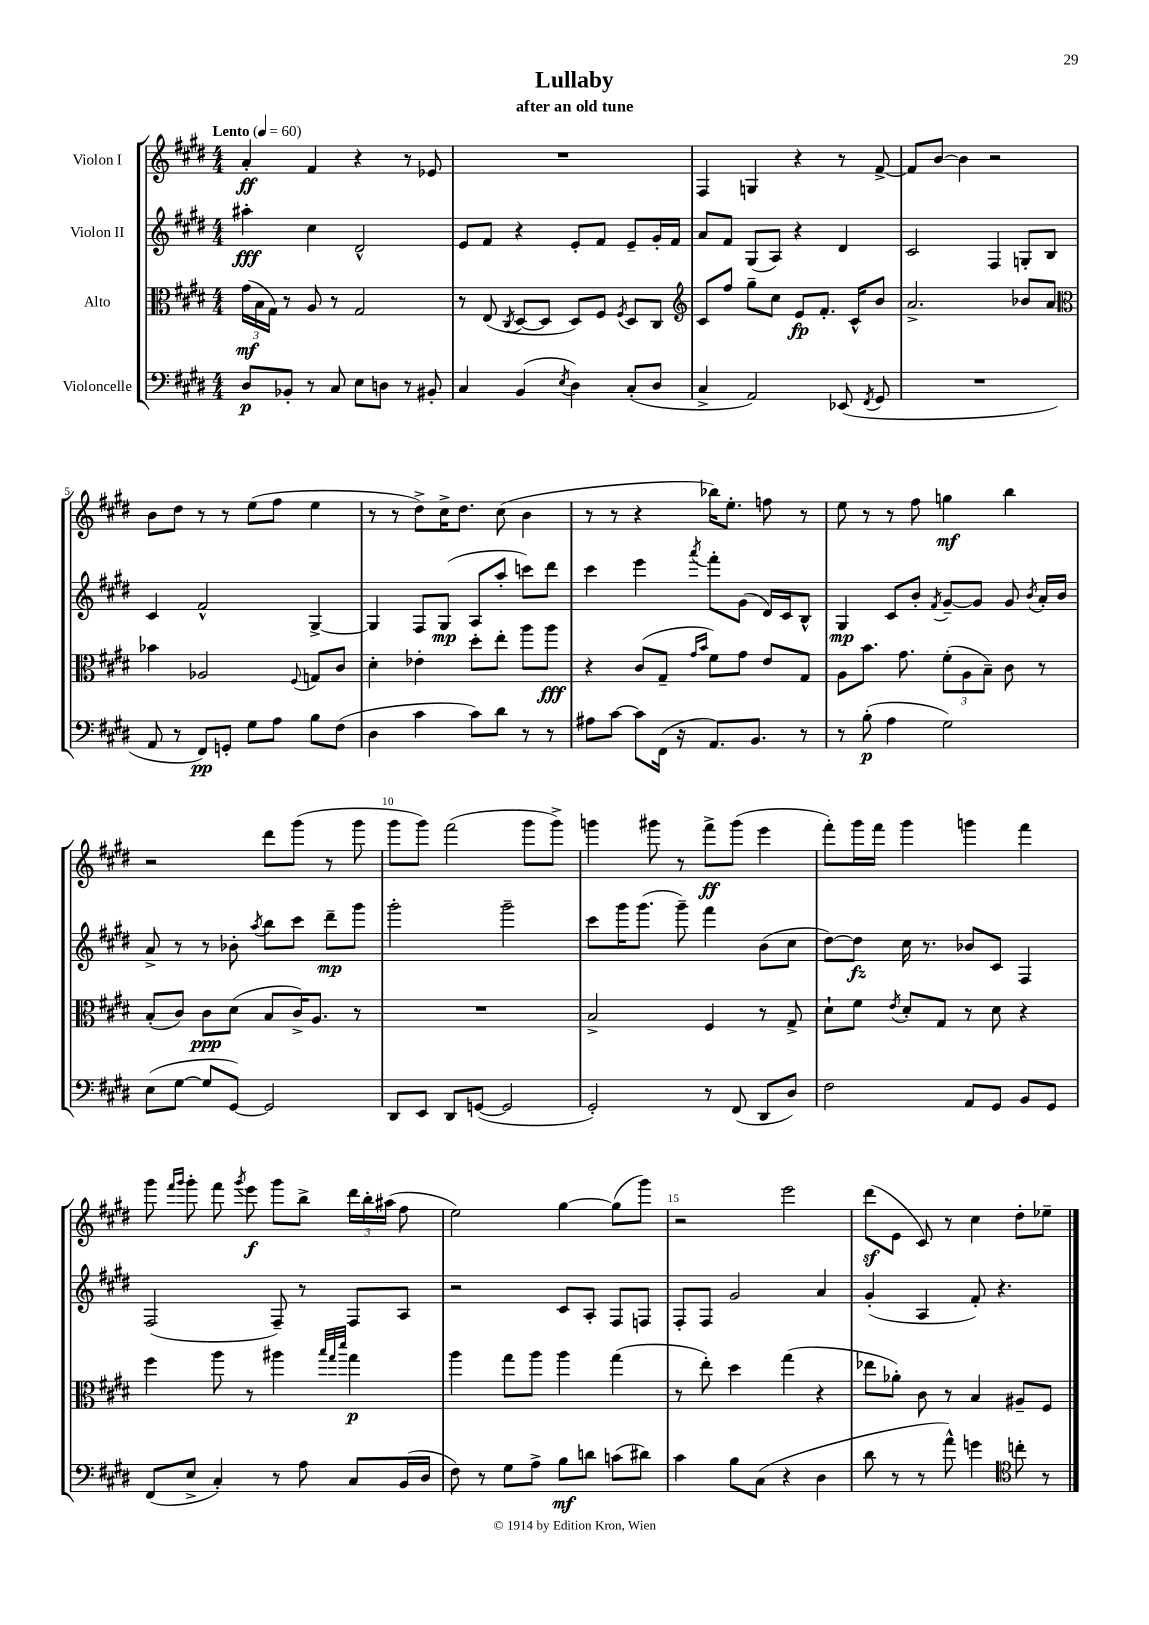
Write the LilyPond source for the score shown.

\header { title = "Lullaby" subtitle = "after an old tune" }
<<
\new StaffGroup <<
\new Staff = "s0" \with { instrumentName = "Violon I" } {
    \clef treble \key e \major \numericTimeSignature \time 4/4 \tempo "Lento" 4 = 60
    \autoBeamOff a'4-.\ff fis'4 r4 r8 ees'8 |
    R1 |
    fis4 g4 r4 r8 fis'8~-> |
    fis'8[ b'8]~ b'4 r2 |
    b'8[ dis''8] r8 r8 e''8[( fis''8] e''4 |
    r8 r8 dis''8[->) cis''16-> dis''8.] cis''8( b'4 |
    r8 r8 r4 bes''16[) e''8.]-. f''8 r8 |
    e''8 r8 r8 fis''8 g''4\mf b''4 |
    r2 dis'''8[ gis'''8]( r8 gis'''8 |
    gis'''8[ gis'''8]) fis'''2( gis'''8[ gis'''8]->) |
    g'''4 gis'''8 r8 fis'''8[->\ff gis'''8]( e'''4 |
    fis'''8[-.) gis'''16 fis'''16] gis'''4 g'''4 fis'''4 |
    gis'''8 \grace { fis'''16[ gis'''16] } gis'''8-. fis'''8 \acciaccatura { gis'''8 } e'''8\f gis'''8[ b''8]-> \tuplet 3/2 { dis'''16[ b''16-. ais''16]( } fis''8 |
    e''2) gis''4~ gis''8[( gis'''8]) |
    r2 e'''2 |
    dis'''8[\sf( e'8] cis'8) r8 cis''4 dis''8[-. ees''8]-- \bar "|." |
}
\new Staff = "s1" \with { instrumentName = "Violon II" } {
    \clef treble \key e \major \numericTimeSignature \time 4/4
    \autoBeamOff ais''4-.\fff cis''4 dis'2-^ |
    e'8[ fis'8] r4 e'8[-. fis'8] e'8[-- gis'16-. fis'16] |
    a'8[ fis'8] gis8[( a8]) r4 dis'4 |
    cis'2 fis4 g8[-. b8] |
    cis'4 fis'2-^ gis4~-> |
    gis4 fis8[ gis8]\mp( a8[ a''8]-. c'''8[) dis'''8] |
    cis'''4 e'''4 \acciaccatura { a'''8 } fis'''8[-. gis'8]( dis'16[) cis'16 b8]-^ |
    gis4\mp cis'8[ b'8]-. \acciaccatura { fis'8 } gis'8[~-- gis'8] gis'8 \acciaccatura { b'8 } a'16[-. b'16] |
    a'8-> r8 r8 bes'8-. \acciaccatura { a''8 } b''8[ cis'''8] dis'''8[--\mp gis'''8] |
    gis'''2-. gis'''2-- |
    cis'''8[ gis'''16 gis'''8.]( gis'''8--) fis'''4 b'8[( cis''8] |
    dis''8[~) dis''8]\fz cis''16 r8. bes'8[ cis'8] fis4 |
    fis2( fis8--) r8 fis8[ a8] |
    r2 cis'8[ a8]-. fis8[ f8] |
    fis8[-. fis8] gis'2 a'4 |
    gis'4-.( a4 fis'8-.) r4. \bar "|." |
}
\new Staff = "s2" \with { instrumentName = "Alto" } {
    \clef alto \key e \major \numericTimeSignature \time 4/4
    \autoBeamOff \tuplet 3/2 { gis'16[\mf( b16 gis16]) } r8 a8 r8 gis2 |
    r8 e8( \acciaccatura { cis8 } dis8[~ dis8] dis8[) fis8] \acciaccatura { fis8 } dis8[ cis8] |
    \clef treble cis'8[ fis''8] gis''8[-- cis''8] e'8[\fp fis'8.]-. cis'16[-^ b'8] |
    a'2.-> bes'8[ a'8] |
    \clef alto bes'4 aes2 \appoggiatura { fis8 } g8[ cis'8] |
    dis'4-. ees'4-. dis''8[-. e''8]-. a''8[ a''8]\fff |
    r4 cis'8[( gis8]-- \grace { gis'16[ b'16] } fis'8[) gis'8] e'8[ gis8] |
    a8[ b'8.] gis'8. \tuplet 3/2 { fis'8[-.( a8 b8]--) } cis'8 r8 |
    b8[-.( cis'8]) cis'8[\ppp dis'8]( b8[ cis'16->) a8.] r8 |
    R1 |
    b2-> fis4 r8 gis8-> |
    dis'8[-! fis'8] \acciaccatura { e'8 } dis'8[-. gis8] r8 dis'8 r4 |
    fis''4 a''8 r8 ais''4 \grace { b''32[ gis''32 dis'''32] } gis''4\p |
    a''4 gis''8[ a''8] a''4 gis''4( |
    r8 e''8-.) dis''4 gis''4( r4 |
    ees''8[ aes'8]-.) cis'8 r8 b4 ais8[-- fis8] \bar "|." |
}
\new Staff = "s3" \with { instrumentName = "Violoncelle" } {
    \clef bass \key e \major \numericTimeSignature \time 4/4
    \autoBeamOff dis8[\p bes,8]-. r8 cis8 e8[ d8] r8 bis,8-. |
    cis4 b,4( \acciaccatura { e8 } dis4) cis8[-.( dis8] |
    cis4-> a,2) ees,8( \acciaccatura { fis,8 } gis,8 |
    R1 |
    a,8 r8 fis,8[\pp) g,8]-. gis8[ a8] b8[ fis8]( |
    dis4 cis'4 cis'8[) dis'8] r8 r8 |
    ais8[ cis'8]~ cis'8[ fis,16]( r16 a,8.[) b,8.] r8 |
    r8 b8-.\p( a4 gis2) |
    e8[( gis8]~ gis8[ gis,8]~) gis,2 |
    dis,8[ e,8] dis,8[ g,8]~( g,2 |
    gis,2-.) r8 fis,8( dis,8[ dis8]) |
    fis2 a,8[ gis,8] b,8[ gis,8] |
    fis,8[( e8]-> cis4-.) r8 a8 cis8[ b,16( dis16] |
    fis8) r8 gis8[ a8]-> b8[\mf d'8] c'8[( dis'8]) |
    cis'4 b8[ cis8]( r4 dis4 |
    dis'8 r8 r8 a'8-^) g'4 \clef tenor c''8-. r8 \bar "|." |
}
>>
>>
\layout { \context { \Score \override BarNumber.break-visibility = ##(#f #t #t) barNumberVisibility = #(every-nth-bar-number-visible 5) } }
